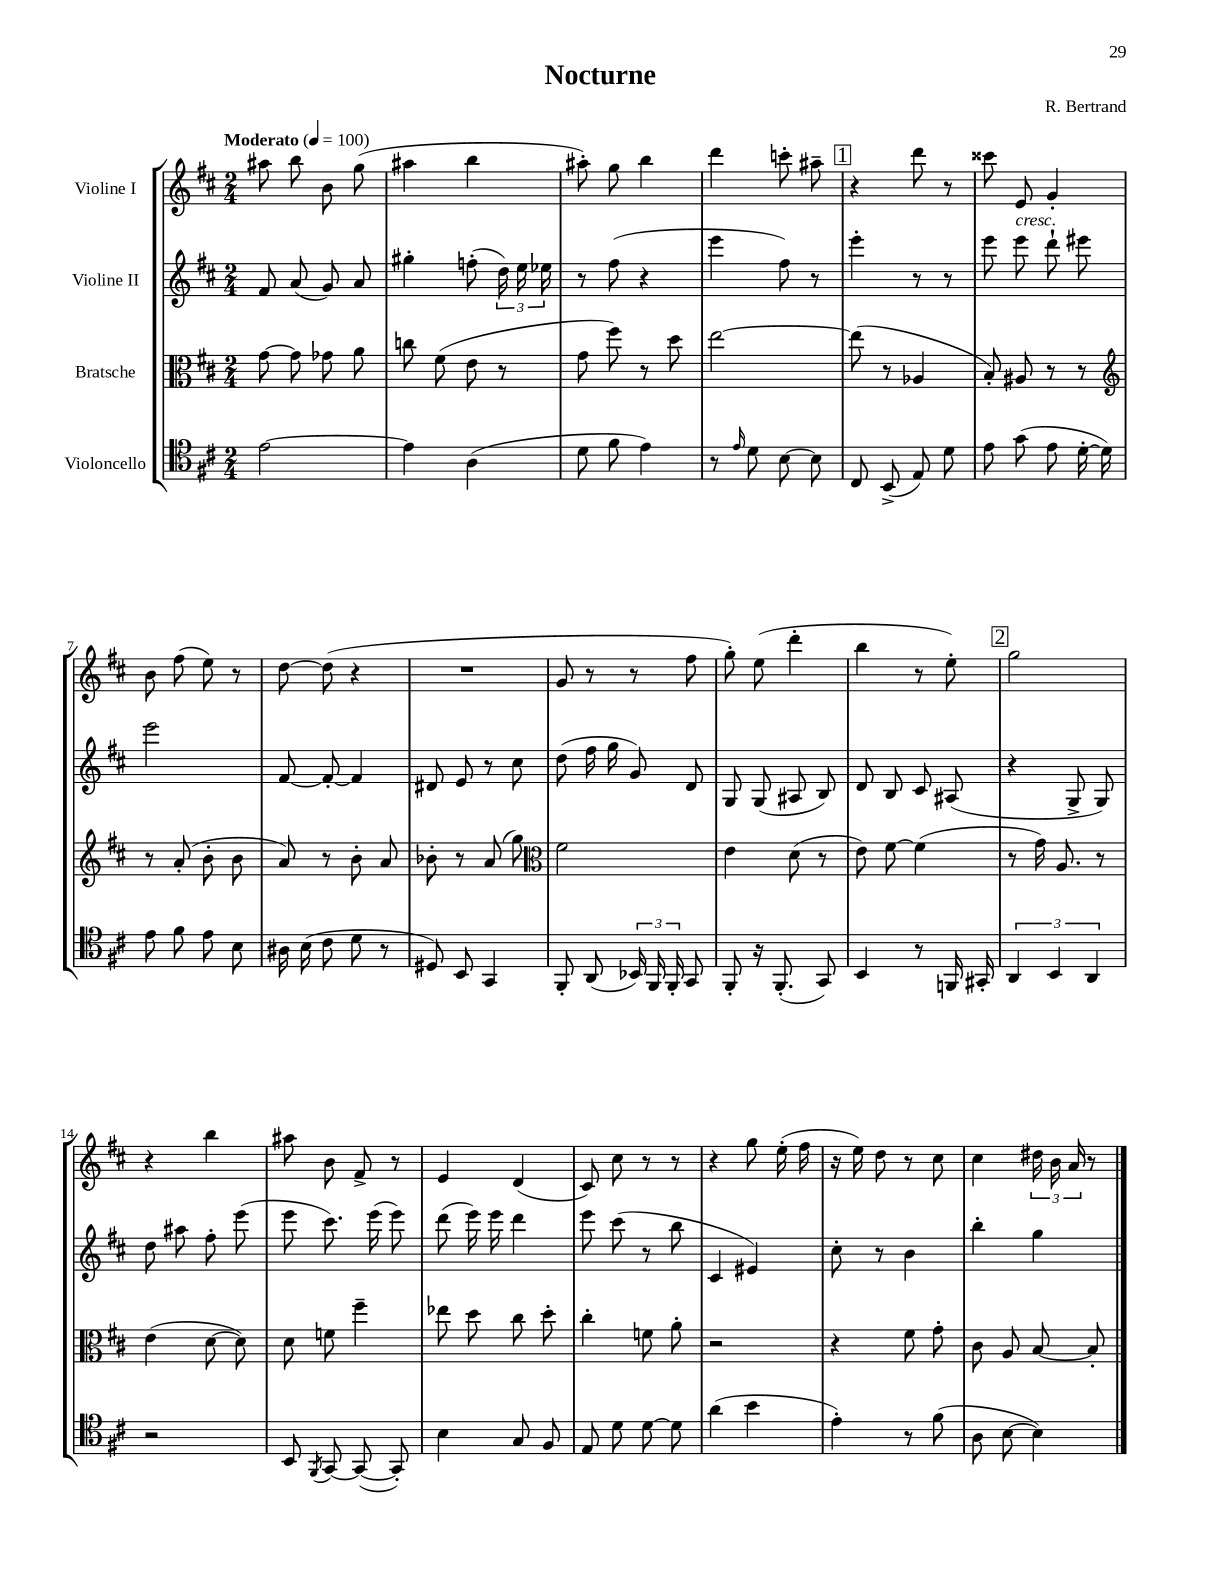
\header { title = "Nocturne" composer = "R. Bertrand" }
<<
\new StaffGroup <<
\new Staff = "s0" \with { instrumentName = "Violine I" } {
    \clef treble \key d \major \numericTimeSignature \time 2/4 \tempo "Moderato" 4 = 100
    \autoBeamOff ais''8 b''8 b'8 g''8( |
    ais''4 b''4 |
    ais''8-.) g''8 b''4 |
    d'''4 c'''8-. ais''8-- |
    \mark \markup { \box "1" } r4 d'''8 r8 |
    cisis'''8 e'8 g'4-. |
    b'8 fis''8( e''8) r8 |
    d''8~ d''8( r4 |
    R2 |
    g'8 r8 r8 fis''8 |
    g''8-.) e''8( d'''4-. |
    b''4 r8 e''8-.) |
    \mark \markup { \box "2" } g''2 |
    r4 b''4 |
    ais''8 b'8 fis'8-> r8 |
    e'4 d'4( |
    cis'8) cis''8 r8 r8 |
    r4 g''8 e''16-.( fis''16 |
    r16 e''16) d''8 r8 cis''8 |
    cis''4 \tuplet 3/2 { dis''16 b'16 a'16 } r8 \bar "|." |
}
\new Staff = "s1" \with { instrumentName = "Violine II" } {
    \clef treble \key d \major \numericTimeSignature \time 2/4
    \autoBeamOff fis'8 a'8( g'8) a'8 |
    gis''4-. f''8-.( \tuplet 3/2 { d''16) e''16 ees''16 } |
    r8 fis''8( r4 |
    e'''4 fis''8) r8 |
    \mark \markup { \box "1" } e'''4-. r8 r8 |
    e'''8 e'''8^\markup { \italic "cresc." } d'''8-! eis'''8 |
    e'''2 |
    fis'8~ fis'8~-. fis'4 |
    dis'8 e'8 r8 cis''8 |
    d''8( fis''16 g''16 g'8) d'8 |
    g8 g8( ais8 b8) |
    d'8 b8 cis'8 ais8( |
    \mark \markup { \box "2" } r4 g8-> g8) |
    d''8 ais''8 fis''8-. e'''8( |
    e'''8 cis'''8.) e'''16( e'''8) |
    d'''8( e'''16) e'''16 d'''4 |
    e'''8 cis'''8( r8 b''8 |
    cis'4 eis'4) |
    cis''8-. r8 b'4 |
    b''4-. g''4 \bar "|." |
}
\new Staff = "s2" \with { instrumentName = "Bratsche" } {
    \clef alto \key d \major \numericTimeSignature \time 2/4
    \autoBeamOff g'8~ g'8 ges'8 a'8 |
    c''8 fis'8( e'8 r8 |
    g'8 fis''8) r8 d''8 |
    e''2~ |
    \mark \markup { \box "1" } e''8( r8 aes4 |
    b8-.) ais8 r8 r8 |
    \clef treble r8 a'8-.( b'8-. b'8 |
    a'8) r8 b'8-. a'8 |
    bes'8-. r8 a'8( g''8) |
    \clef alto fis'2 |
    e'4 d'8( r8 |
    e'8) fis'8~ fis'4( |
    \mark \markup { \box "2" } r8 g'16) a8. r8 |
    e'4( d'8~ d'8) |
    d'8 f'8 fis''4-- |
    ees''8 d''8 cis''8 d''8-. |
    cis''4-. f'8 a'8-. |
    r2 |
    r4 fis'8 g'8-. |
    cis'8 a8 b8~ b8-. \bar "|." |
}
\new Staff = "s3" \with { instrumentName = "Violoncello" } {
    \clef tenor \key d \major \numericTimeSignature \time 2/4
    \autoBeamOff e'2~ |
    e'4 a4( |
    d'8 fis'8 e'4) |
    r8 \grace { e'16 } d'8 b8~ b8 |
    \mark \markup { \box "1" } cis8 b,8->( e8) d'8 |
    e'8 g'8( e'8 d'16~-. d'16) |
    e'8 fis'8 e'8 b8 |
    ais16 b16( cis'8 d'8 r8 |
    dis8) b,8 g,4 |
    fis,8-. a,8( \tuplet 3/2 { bes,16) fis,16 fis,16-. } g,8 |
    fis,8-. r16 fis,8.-.( g,8) |
    b,4 r8 f,16 gis,16-. |
    \mark \markup { \box "2" } \tuplet 3/2 { a,4 b,4 a,4 } |
    r2 |
    b,8 \acciaccatura { fis,8 } g,8~ g,8~( g,8-.) |
    b4 g8 fis8 |
    e8 d'8 d'8~ d'8 |
    a'4( b'4 |
    e'4-.) r8 fis'8( |
    a8 b8~ b4) \bar "|." |
}
>>
>>
